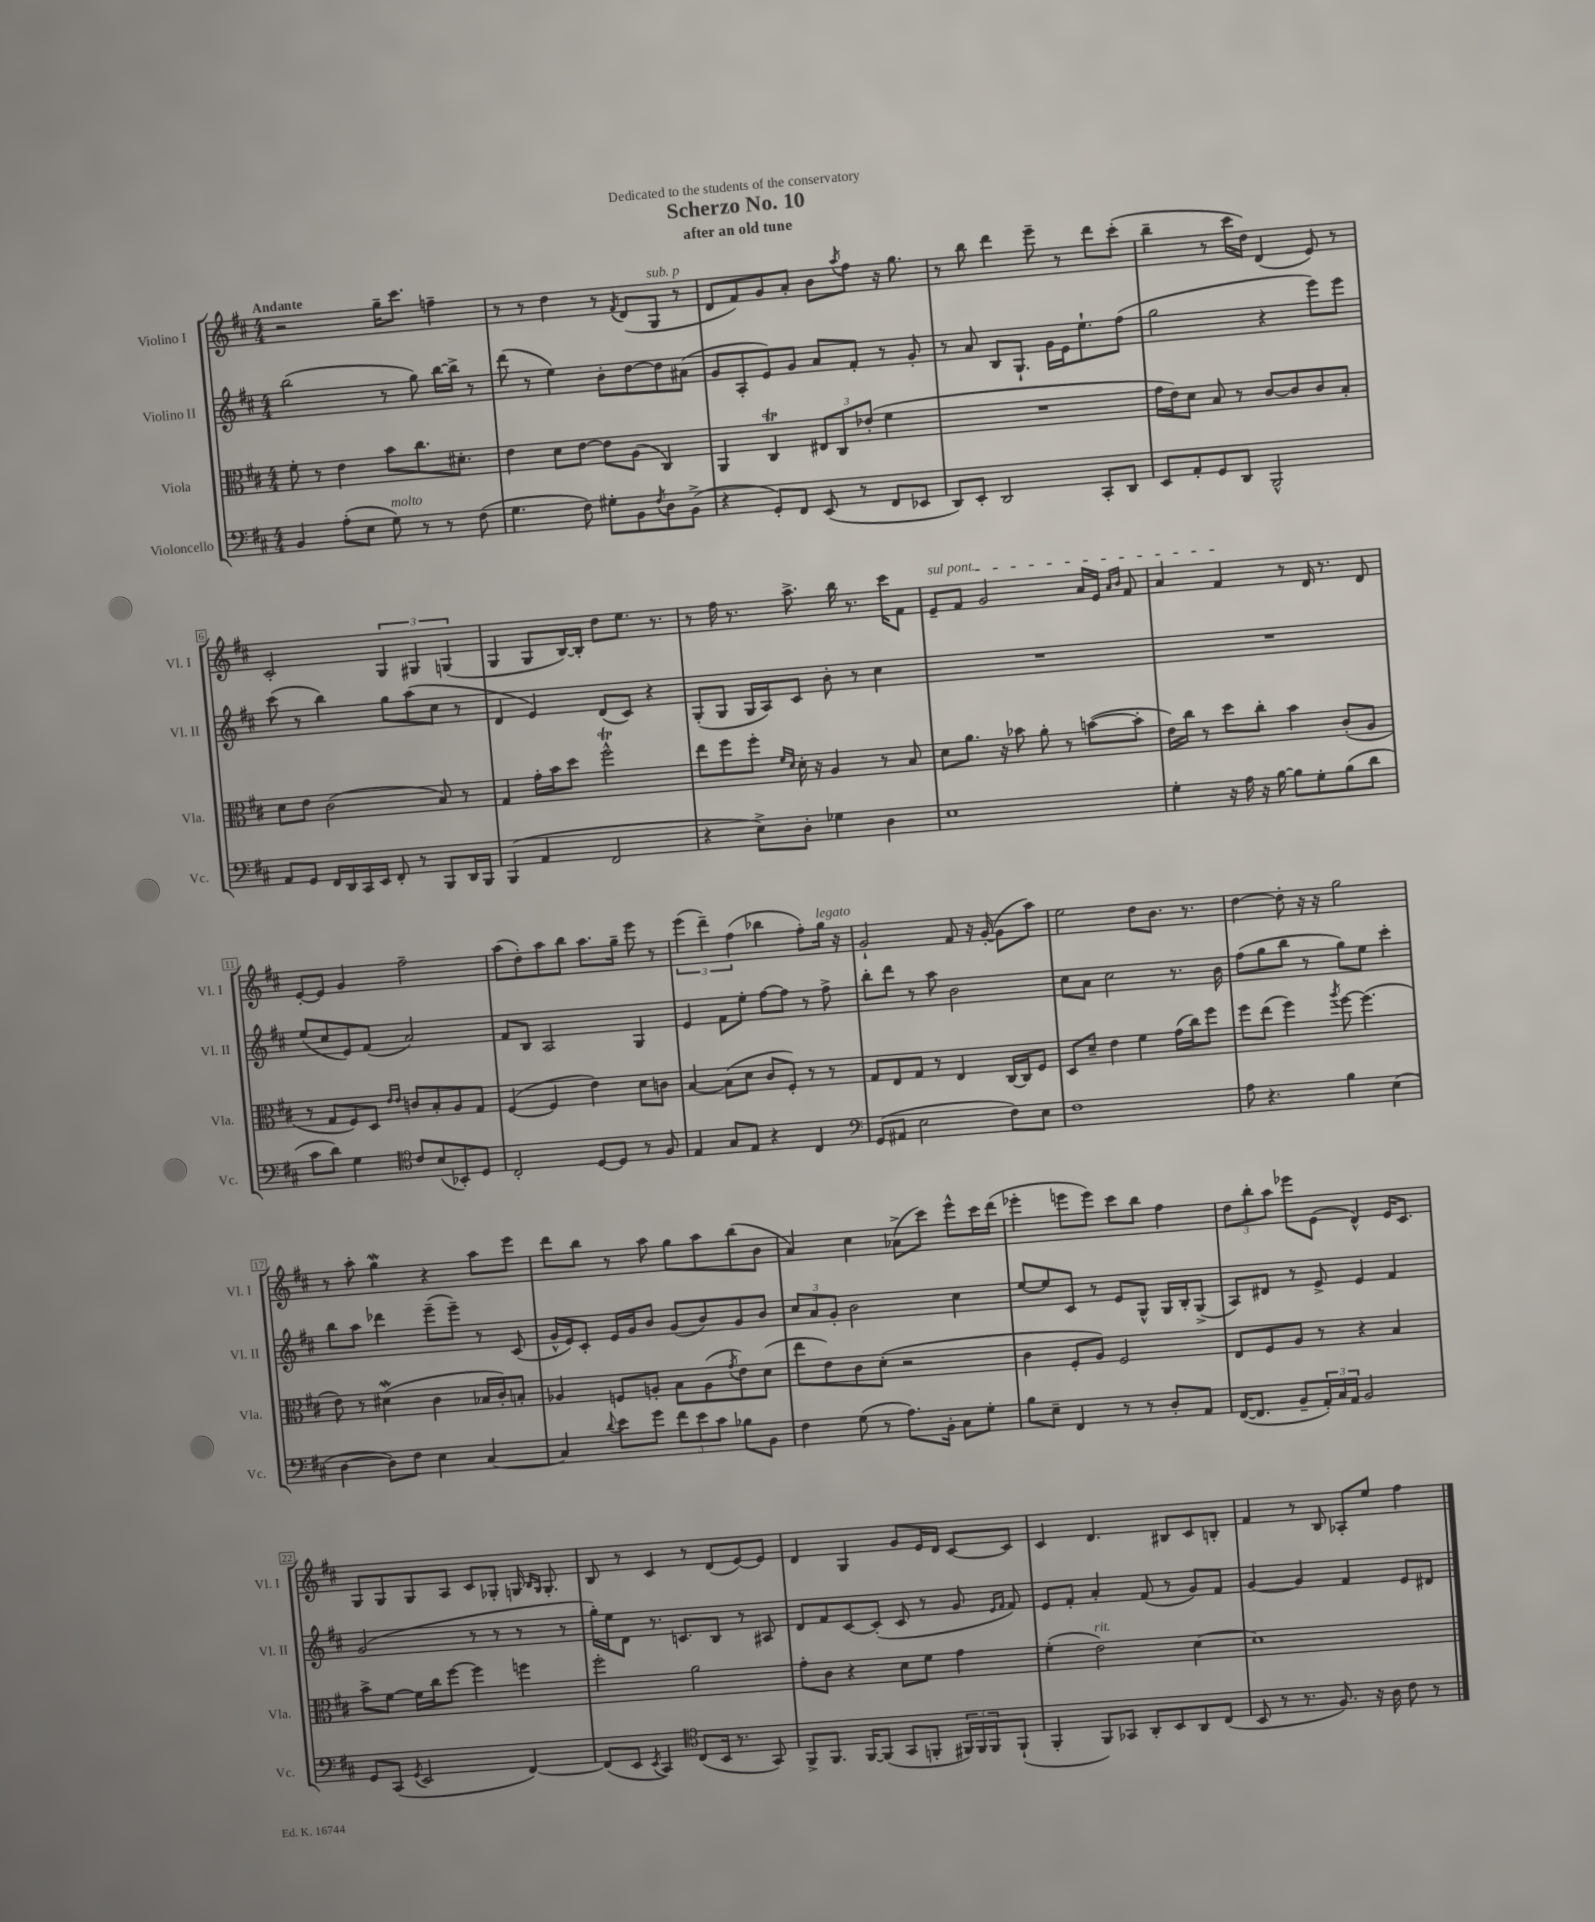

**kern	**kern	**kern	**kern
*staff4	*staff3	*staff2	*staff1
*clefF4	*clefC3	*clefG2	*clefG2
*k[f#c#]	*k[f#c#]	*k[f#c#]	*k[f#c#]
*M4/4	*M4/4	*M4/4	*M4/4
4BB	8f#'	(2bb	2r
.	8r	.	.
(8A'	4e	.	.
8E	.	.	.
8G)	8b	8r	16gg~
.	.	.	8.ccc#
8r	8.cc#	8gg)	.
8r	.	[16bb	4ff~
.	8.d#'	16bb^]	.
(8F#	.	8r	.
=	=	=	=
4.G	4e	(8ddd	8r
.	.	8r	8r
.	8d	4ee)	4dd
8F#)	[8e	.	.
8G#'	8e]	8b'	8r
.	.	.	8qf#
8BB	(8A	[8dd	(8d
8qF#	.	.	.
8D	4C#)	8dd]	8G
(8BB^	.	(8a#	8r
=	=	=	=
4r	4AA	8g	8d
.	.	8A'	8f#)
8GG')	4C#	8e)	8g
8FF#	.	8g	8a'
(8EE	12E#	8a	8b
.	12C#	.	.
.	.	.	8qaa
8r	.	8f#'	8ff#
.	(12e-'	.	.
8FF#	4f#	8r	16r
.	.	.	8.gg
8EE-	.	8g'	.
=	=	=	=
8DD)	1r	8r	8r
8EE'	.	8a	8bb
2DD	.	8B	4ddd
.	.	8.G`	.
.	.	.	8eee~
.	.	16g	.
.	.	16e	8r
.	.	8.ee`	.
8CC#'	.	.	8ddd
8DD	.	(8ff#	(8ccc#'
=	=	=	=
8EE	16g	2gg	4bb~
.	16e)	.	.
8AA'	8d	.	.
8GG	8B	.	8r
8DD	8r	.	16ccc#
.	.	.	16dd)
2BBB^^	[8c#	4r	(4d
.	8c#]	.	.
.	8c#	8eee)	8e)
.	8B'	8eee	8r
=	=	=	=
8AA	8d	(8ccc#	2c#'
8GG	8e	8r	.
16FF#	(2c#	4bb)	.
16DD	.	.	.
16CC#	.	.	.
16EE	.	.	.
8FF#'	.	8gg	6G
8r	.	(8aa	.
.	.	.	6G#
8BBB	8B)	8cc#	.
.	.	.	(6G
16DD	8r	8r	.
16BBB	.	.	.
=	=	=	=
(4BBB	4G	4d	4G
4AA	16g'	4e)	8G
.	16b	.	.
.	8dd	.	[16B)
.	.	.	16B']
2FF#	2ff#^^	(8d	8dd
.	.	8c#)	8.ee
.	.	4r	.
.	.	.	8.r
=	=	=	=
4r	8ee	(8G'	8r
.	8ff#	8G	16ff#
.	.	.	8.r
8E^)	8ff#'	16G	.
.	.	16A)	.
.	16qqf#	.	.
.	16qqd	.	.
8D'	16d'	8c#	8.aa^
.	16r	.	.
4G-	4A	8b'	.
.	.	.	16bb
.	.	8r	8.r
4D	8r	4cc#	.
.	.	.	16ccc#
.	8B	.	8f#
=	=	=	=
1E	8d	1r	8e~
.	8.a	.	8f#
.	.	.	2g
.	16r	.	.
.	8b-	.	.
.	8a'	.	.
.	8r	.	.
.	([8b	.	16a
.	.	.	16e
.	.	.	16qqa
.	.	.	16qqb
.	8b']	.	8f#
=	=	=	=
4G'	16e)	1r	4a
.	16cc#	.	.
.	8r	.	.
16r	8dd	.	4f#
16A	.	.	.
16r	8cc#'	.	.
[16B	.	.	.
8B]	4b	.	8r
8G'	.	.	16d
.	.	.	8.r
(8B	(8c#'	.	.
8d	8A	.	8d
=	=	=	=
8c#	8r	(8ee	[8e'
8d)	8G	8cc#	8e]
4G	8F#)	8e)	4g
.	8D	(8f#	.
*clefC4	*	*	*
.	16qqe	.	.
.	16qqe	.	.
8c#	8c	2a)	2ff#~
(8B	8B'	.	.
8BB-')	8A	.	.
8D	8G	.	.
=	=	=	=
2C#'	([4F#	8f#	(8aa
.	.	8B	8dd')
.	4F#]	2A	8aa
.	.	.	8bb
[8D	4e)	.	8.aa
8D]	.	.	.
.	.	.	16gg~
8r	8d	4G	8eee
8F#	8c	.	8r
=	=	=	=
4E	[4B	4e	(6eee
.	.	.	6ddd~)
8G	(8B]	8f#	.
.	.	.	(6ff#
8E	8d	8ee'	.
4r	8c#	[8ff#	4bb-
.	8F#')	8ff#]	.
4C#	8r	8r	8ff#')
.	8r	8ff#^	16gg
.	.	.	16r
=	=	=	=
*clefF4	*	*	*
(8GG	8G	8bb'	2g`
8AA#	8E	8ddd	.
2E	8G	8r	.
.	8r	8aa	.
.	4E	2b	8f#
.	.	.	16r
.	.	.	([16g'
8F#)	[16C#	.	8g]
.	16C#]	.	.
8E	8F#	.	8aa)
=	=	=	=
1F#	8D	8cc#	2ee
.	8d~	8a	.
.	4e	2cc#	.
.	4f#	.	8dd
.	.	.	8.b
.	(16g	8.r	.
.	16cc#)	.	8.r
.	8ff#	.	.
.	.	16b	.
=	=	=	=
8A	8ff#	(8ff#	[4dd
4.r	(8ee	8gg	.
.	4ff#)	8bb	8dd']
.	.	8r	16r
.	.	.	16r
.	8qaa	.	.
4B	[8ff#	8gg)	2gg
.	(4.ff#]	8ee	.
(4E	.	4ccc#'	.
=	=	=	=
[4D	8e)	8bb	8r
.	8r	8aa	8aa'
8D])	(4d#	4ddd-	4gg
8F#	.	.	.
4E	4c#	(8eee~	4r
.	.	8eee~)	.
[4C#	16B-	8r	8aa
.	16c#')	.	.
.	8B'	(8c#	8eee
=	=	=	=
4C#]	4A-	16g^^	8ddd
.	.	16e)	.
.	.	8c#'	8bb
8qqd	.	.	.
8e	8F	16e	8r
.	.	16g	.
8g	8A'	8b	8aa
12f#	8B	(8g	8gg
12e	.	.	.
.	(8A	8b)	8aa
12c#	.	.	.
.	8qg	.	.
8B-	8e)	8g	(8bb
8BB	(8d	8b	8b
=	=	=	=
4F#	8ee	12cc#	4a)
.	.	12a	.
.	8e)	.	.
.	.	12g'	.
(8G	8c#	2b	4cc#
8r	(8d'	.	.
8.A)	2r	.	(8a-^
.	.	.	8ccc#)
16BB'	.	.	.
8C#	.	4cc#	8eee^^
8G'	.	.	16ccc#
.	.	.	(16ddd
=	=	=	=
8B	4c#	[8ee	4eee-'
8E~	.	8ee]	.
4FF#	8F#'	8c#	8eee
.	8A)	8r	8eee)
8r	2F#	8e	8ccc#
8r	.	8G^^	8bb
8D'	.	16G	4ff#
.	.	16B'	.
8AA	.	(8G^	.
=	=	=	=
([16FF#	8E	8A)	12dd
8.FF#]	.	.	.
.	.	.	12bb'
.	8F#	8d#	.
.	.	.	12aa
8BB~	8A	8r	8eee-
24AA')	8r	8e^	(8e
24C#	.	.	.
24AA	.	.	.
2BB	4r	4e	4d^^)
.	4B	4f#	16e
.	.	.	8.c#
=	=	=	=
8GG	8b^	(2g	8G
(8CC#	[8f#	.	8G
8qGG	.	.	.
2EE	16f#]	.	8G
.	16cc#	.	.
.	[8ff#	.	8A
.	4ff#]	8r	8c#
.	.	8r	8G-'
[4FF#)	4ff	8r	16G
.	.	.	16qqB
.	.	.	16qqG
.	.	.	8.G'
.	.	8r	.
=	=	=	=
(8FF#]	2ff#'	16gg')	8B
.	.	16ee	.
8EE	.	8d	8r
8qEE	.	.	.
4CC#)	.	8.r	4c#
.	.	8.c	.
*clefC4	*	*	*
(8C#	2a	.	8r
16BB	.	8B	(8d
8.r	.	.	.
.	.	8r	[8e)
8GG)	.	8A#	8e]
=	=	=	=
8FF#^	8g'	8d	4d
8.FF#	8c#	8f#	.
.	4r	[8c#	4G
[16FF#	.	.	.
(8FF#]	.	(8c#']	.
8GG	8d	8c#	8g
8FF'	8f#	8r	16e
.	.	.	16d
24FF#)	4g	8g	[8c#
24FF#	.	.	.
24FF#	.	.	.
.	.	16qqe	.
.	.	16qqf#	.
(8FF#`	.	8f#)	8c#]
=	=	=	=
4FF#'	(4f#'	8e	4c#
.	.	8f#'	.
8FF#)	2e)	4a'	4.d
8GG-	.	.	.
8AA'	.	(8f#	.
8BB	.	8r	8B#
8AA	[4d	8g)	8c#
(8C#	.	8f#	8B'
=	=	=	=
8BB	1d]	[4g	4f#
8r	.	.	.
8.r	.	4g]	8r
.	.	.	8B
8.F#)	.	.	.
.	.	4f#	8A-'
16r	.	.	8ee
16A	.	.	.
8c#	.	8e	4ff#
8r	.	8d#	.
==	==	==	==
*-	*-	*-	*-
